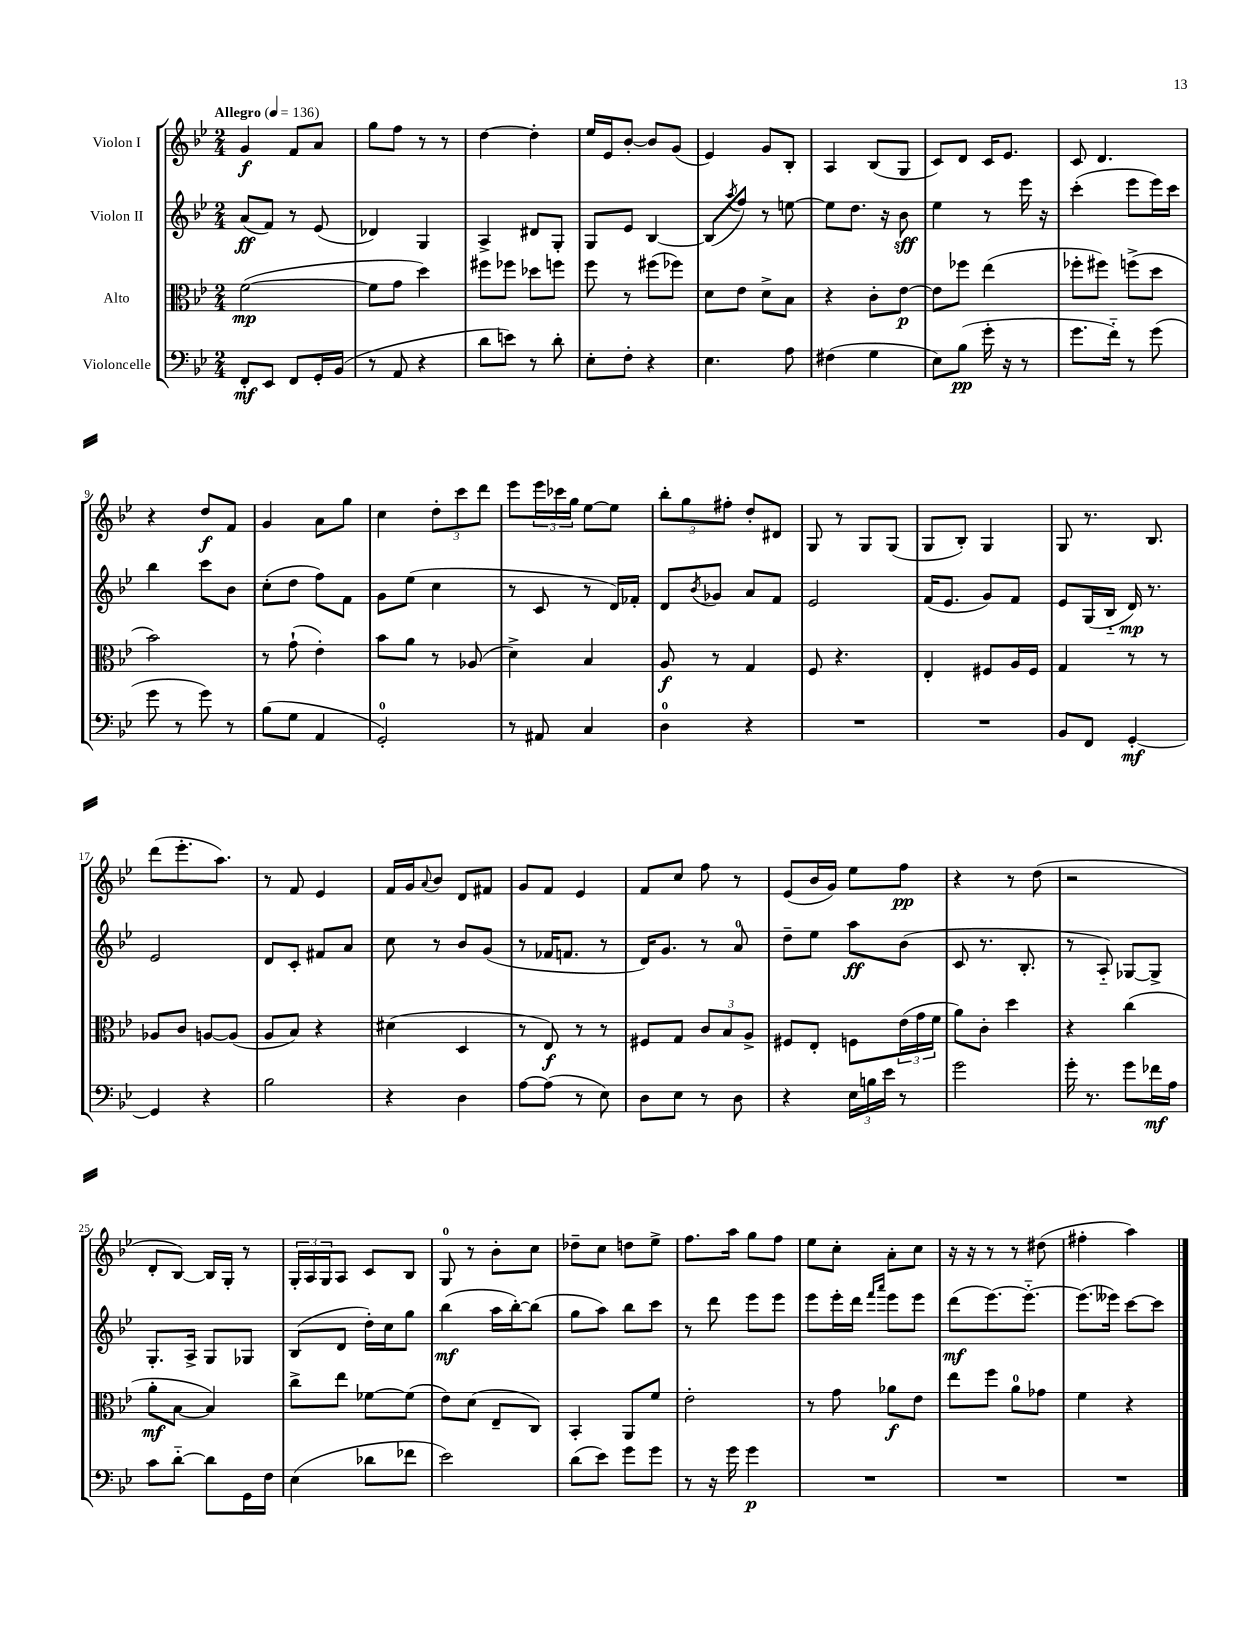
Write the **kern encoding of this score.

**kern	**dynam	**kern	**dynam	**kern	**dynam	**kern	**dynam
*part4	*part4	*part3	*part3	*part2	*part2	*part1	*part1
*staff4	*staff4	*staff3	*staff3	*staff2	*staff2	*staff1	*staff1
*I"Violoncelle	*	*I"Alto	*	*I"Violon II	*	*I"Violon I	*
*clefF4	*	*clefC3	*	*clefG2	*	*clefG2	*
*k[b-e-]	*	*k[b-e-]	*	*k[b-e-]	*	*k[b-e-]	*
*M2/4	*	*M2/4	*	*M2/4	*	*M2/4	*
*MM136	*	*MM136	*	*MM136	*	*MM136	*
=1	=1	=1	=1	=1	=1	=1	=1
!	!	!	!	!	!	!LO:TX:a:B:t=Allegro	!
8FF'/L	mf	([2f\	mp	(8a/L	ff	4g/	f
8EE-/J	.	.	.	8f/J)	.	.	.
8FF/L	.	.	.	8r	.	8f/L	.
16GG'/L	.	.	.	(8e-/	.	8a/J	.
(16BB-/JJ	.	.	.	.	.	.	.
=2	=2	=2	=2	=2	=2	=2	=2
8r	.	8f\L]	.	4d-X/)	.	8gg\L	.
8AA/	.	8g\J	.	.	.	8ff\J	.
4r	.	4dd\)	.	4G/	.	8r	.
.	.	.	.	.	.	8r	.
=3	=3	=3	=3	=3	=3	=3	=3
8d\L	.	8ff#X\L	.	4A^/	.	[4dd\	.
8en\J)	.	8ff-X\J	.	.	.	.	.
8r	.	8dd-X\L	.	8d#X/L	.	4dd'\]	.
8d'\	.	8ffn\J	.	8G'/J	.	.	.
=4	=4	=4	=4	=4	=4	=4	=4
8E-'\L	.	8ff\	.	8G/L	.	16ee-/LL	.
.	.	.	.	.	.	16e-/J	.
8F'\J	.	8r	.	8e-/J	.	[8b-'/J	.
4r	.	(8ff#X\L	.	[4B-/	.	8b-/L]	.
.	.	8ff-X\J)	.	.	.	(8g/J	.
=5	=5	=5	=5	=5	=5	=5	=5
4.E-\	.	8d\L	.	(8B-/L]	.	4e-/)	.
.	.	.	.	8qaa/	.	.	.
.	.	8e-\J	.	8ff/J)	.	.	.
.	.	8d^\L	.	8r	.	8g/L	.
8A\	.	8B-\J	.	[8een\	.	8B-'/J	.
=6	=6	=6	=6	=6	=6	=6	=6
(4F#X\	.	4r	.	8ee\L]	.	4A/	.
.	.	.	.	8.dd\J	.	.	.
4G\	.	8c'\L	.	.	.	(8B-/L	.
.	.	.	.	16r	.	.	.
.	.	[8e-\J	p	8b-\	sff	8G/J	.
=7	=7	=7	=7	=7	=7	=7	=7
8E-\L)	.	8e-\L]	.	4ee-\	.	8c/L)	.
(8B-\J	pp	8ff-X\J	.	.	.	8d/J	.
16g'\	.	(4ee-\	.	8r	.	16c/KL	.
16r	.	.	.	.	.	8.e-/J	.
8r	.	.	.	16eee-\	.	.	.
.	.	.	.	16r	.	.	.
=8	=8	=8	=8	=8	=8	=8	=8
8.g\L	.	8ff-X'\L	.	(4ccc'\	.	8c/	.
.	.	8ff#X\J)	.	.	.	4.d/	.
16f\Jk)	.	.	.	.	.	.	.
8r	.	(8ffn^\L	.	8eee-\L	.	.	.
(8g\	.	8dd\J	.	16eee-\L)	.	.	.
.	.	.	.	16ccc\JJ	.	.	.
!!LO:LB:g=z
=9	=9	=9	=9	=9	=9	=9	=9
8g\	.	2b-\)	.	4bb-\	.	4r	.
8r	.	.	.	.	.	.	.
8g\)	.	.	.	8ccc\L	.	8dd/L	f
8r	.	.	.	8b-\J	.	8f/J	.
=10	=10	=10	=10	=10	=10	=10	=10
(8B-\L	.	8r	.	(8cc'\L	.	4g/	.
8G\J	.	(8g`\	.	8dd\J	.	.	.
4AA/	.	4e-'\)	.	8ff\L)	.	8a\L	.
.	.	.	.	8f\J	.	8gg\J	.
=11	=11	=11	=11	=11	=11	=11	=11
2GG'/)	.	8b-\L	.	8g\L	.	4cc\	.
.	.	8a\J	.	(8ee-\J	.	.	.
.	.	8r	.	4cc\	.	12dd'\L	.
.	.	.	.	.	.	12ccc\	.
.	.	(8A-X/	.	.	.	.	.
.	.	.	.	.	.	12ddd\J	.
=12	=12	=12	=12	=12	=12	=12	=12
8r	.	4d^\)	.	8r	.	8eee-\L	.
8AA#X/	.	.	.	8c/	.	24eee-\L	.
.	.	.	.	.	.	24ccc-X\	.
.	.	.	.	.	.	24gg\JJ	.
4C/	.	4B-/	.	8r	.	[8ee-\L	.
.	.	.	.	16d/LL)	.	8ee-\J]	.
.	.	.	.	16f-X'/JJ	.	.	.
=13	=13	=13	=13	=13	=13	=13	=13
4D\	.	8A/	f	8d/L	.	12bb-'\L	.
.	.	.	.	.	.	12gg\	.
.	.	.	.	8qb-/	.	.	.
.	.	8r	.	8g-X/J	.	.	.
.	.	.	.	.	.	12ff#X'\J	.
4r	.	4G/	.	8a/L	.	8dd'/L	.
.	.	.	.	8f/J	.	8d#X/J	.
=14	=14	=14	=14	=14	=14	=14	=14
2r	.	8F/	.	2e-/	.	8G/	.
.	.	4.r	.	.	.	8r	.
.	.	.	.	.	.	8G/L	.
.	.	.	.	.	.	(8G/J	.
=15	=15	=15	=15	=15	=15	=15	=15
2r	.	4E-'/	.	(16f/KL	.	8G/L	.
.	.	.	.	8.e-/J	.	.	.
.	.	.	.	.	.	8B-'/J)	.
.	.	8F#X/L	.	8g/L)	.	4G/	.
.	.	16A/L	.	8f/J	.	.	.
.	.	16F#/JJ	.	.	.	.	.
=16	=16	=16	=16	=16	=16	=16	=16
8BB-/L	.	4G/	.	8e-/L	.	8G/	.
8FF/J	.	.	.	(16G/L	.	8.r	.
.	.	.	.	16B-/JJ	.	.	.
[4GG'/	mf	8r	.	16d/)	mp	.	.
.	.	.	.	8.r	.	8.B-/	.
.	.	8r	.	.	.	.	.
!!LO:LB:g=z
=17	=17	=17	=17	=17	=17	=17	=17
4GG/]	.	8A-X/L	.	2e-/	.	(8ddd\L	.
.	.	8c/J	.	.	.	8.eee-'\	.
4r	.	[8An/L	.	.	.	.	.
.	.	.	.	.	.	8.aa\J)	.
.	.	(8A/J]	.	.	.	.	.
=18	=18	=18	=18	=18	=18	=18	=18
2B-\	.	8A/L	.	8d/L	.	8r	.
.	.	8B-/J)	.	8c'/J	.	8f/	.
.	.	4r	.	8f#X/L	.	4e-/	.
.	.	.	.	8a/J	.	.	.
=19	=19	=19	=19	=19	=19	=19	=19
4r	.	(4d#X\	.	8cc\	.	16f/LL	.
.	.	.	.	.	.	16g/J	.
.	.	.	.	.	.	8qqa/	.
.	.	.	.	8r	.	8b-/J	.
4D\	.	4D/	.	8b-/L	.	8d/L	.
.	.	.	.	(8g/J	.	8f#X/J	.
=20	=20	=20	=20	=20	=20	=20	=20
[8A\L	.	8r	.	8r	.	8g/L	.
(8A\J]	.	8E-/)	f	16f-X/KL	.	8f/J	.
.	.	.	.	8.fn/J	.	.	.
8r	.	8r	.	.	.	4e-/	.
8E-\)	.	8r	.	8r	.	.	.
=21	=21	=21	=21	=21	=21	=21	=21
8D\L	.	8F#X/L	.	16d/KL)	.	8f/L	.
.	.	.	.	8.g/J	.	.	.
8E-\J	.	8G/J	.	.	.	8cc/J	.
8r	.	12c/L	.	8r	.	8ff\	.
.	.	12B-/	.	.	.	.	.
8D\	.	.	.	8a/	.	8r	.
.	.	12A^/J	.	.	.	.	.
=22	=22	=22	=22	=22	=22	=22	=22
4r	.	8F#X/L	.	8dd~\L	.	(8e-/L	.
.	.	8E-'/J	.	8ee-\J	.	16b-/L	.
.	.	.	.	.	.	16g/JJ)	.
24E-\LL	.	8Fn\L	.	8aa\L	ff	8ee-\L	.
24Bn\	.	.	.	.	.	.	.
24e-\JJ	.	.	.	.	.	.	.
8r	.	(24e-\L	.	(8b-\J	.	8ff\J	pp
.	.	24g\	.	.	.	.	.
.	.	24f\JJ	.	.	.	.	.
=23	=23	=23	=23	=23	=23	=23	=23
2g\	.	8a\L)	.	8c/	.	4r	.
.	.	8c'\J	.	8.r	.	.	.
.	.	4dd\	.	.	.	8r	.
.	.	.	.	8.B-'/	.	.	.
.	.	.	.	.	.	(8dd\	.
=24	=24	=24	=24	=24	=24	=24	=24
16g'\	.	4r	.	8r	.	2r	.
8.r	.	.	.	.	.	.	.
.	.	.	.	8A/)	.	.	.
8g\L	.	(4cc\	.	[8G-X/L	.	.	.
16f-X\L	mf	.	.	8G-^/J]	.	.	.
16A\JJ	.	.	.	.	.	.	.
!!LO:LB:g=z
=25	=25	=25	=25	=25	=25	=25	=25
8c\L	.	8a'\L	mf	8.G'/L	.	8d'/L	.
[8d\J	.	[8B-\J	.	.	.	[8B-/J)	.
.	.	.	.	16A^/Jk	.	.	.
8d\L]	.	4B-/])	.	8G/L	.	16B-/LL]	.
.	.	.	.	.	.	16G'/JJ	.
16GG\L	.	.	.	8G-X/J	.	8r	.
16F\JJ	.	.	.	.	.	.	.
=26	=26	=26	=26	=26	=26	=26	=26
(4E-\	.	8cc^\L	.	(8B-/L	.	24G'/LL	.
.	.	.	.	.	.	24A/	.
.	.	.	.	.	.	24G/J	.
.	.	8ee-\J	.	8d/J	.	8A/J	.
8d-X\L	.	[8f-X\L	.	16dd'\LL)	.	8c/L	.
.	.	.	.	16cc\J	.	.	.
8f-X\J	.	(8f-\J]	.	8gg\J	.	8B-/J	.
=27	=27	=27	=27	=27	=27	=27	=27
2e-\)	.	8e-\L)	.	(4bb-\	mf	8G/	.
.	.	(8d\J	.	.	.	8r	.
.	.	8E-~/L	.	16aa\LL	.	8b-'\L	.
.	.	.	.	[16bb-'\J)	.	.	.
.	.	8C/J)	.	(8bb-\J]	.	8cc\J	.
=28	=28	=28	=28	=28	=28	=28	=28
(8d\L	.	4BB-'/	.	8gg\L	.	8dd-X~\L	.
8e-\J)	.	.	.	8aa\J)	.	8cc\J	.
8g\L	.	8AA/L	.	8bb-\L	.	8ddn\L	.
8g\J	.	8f/J	.	8ccc\J	.	8ee-^\J	.
=29	=29	=29	=29	=29	=29	=29	=29
8r	.	2e-'\	.	8r	.	8.ff\L	.
16r	.	.	.	8ddd\	.	.	.
16g\	.	.	.	.	.	16aa\Jk	.
4g\	p	.	.	8eee-\L	.	8gg\L	.
.	.	.	.	8eee-\J	.	8ff\J	.
=30	=30	=30	=30	=30	=30	=30	=30
2r	.	8r	.	8eee-\L	.	8ee-\L	.
.	.	8g\	.	16eee-'\L	.	8cc'\J	.
.	.	.	.	16ddd\JJ	.	.	.
.	.	.	.	16qqfff/LL	.	.	.
.	.	.	.	16qqaaa/JJ	.	.	.
.	.	8a-X\L	f	8eee-\L	.	8a'\L	.
.	.	8e-\J	.	8eee-\J	.	8cc\J	.
=31	=31	=31	=31	=31	=31	=31	=31
2r	.	8ee-\L	.	(8ddd\L	mf	16r	.
.	.	.	.	.	.	16r	.
.	.	8ff\J	.	[8.eee-\)	.	8r	.
.	.	8a\L	.	.	.	8r	.
.	.	.	.	8.eee-\J_	.	.	.
.	.	8g-X\J	.	.	.	(8dd#X\	.
=32	=32	=32	=32	=32	=32	=32	=32
2r	.	4f\	.	(8.eee-\L]	.	4ff#X'\	.
.	.	.	.	16eee--X\Jk)	.	.	.
.	.	4r	.	[8ccc\L	.	4aa\)	.
.	.	.	.	8ccc\J]	.	.	.
==	==	==	==	==	==	==	==
*-	*-	*-	*-	*-	*-	*-	*-
